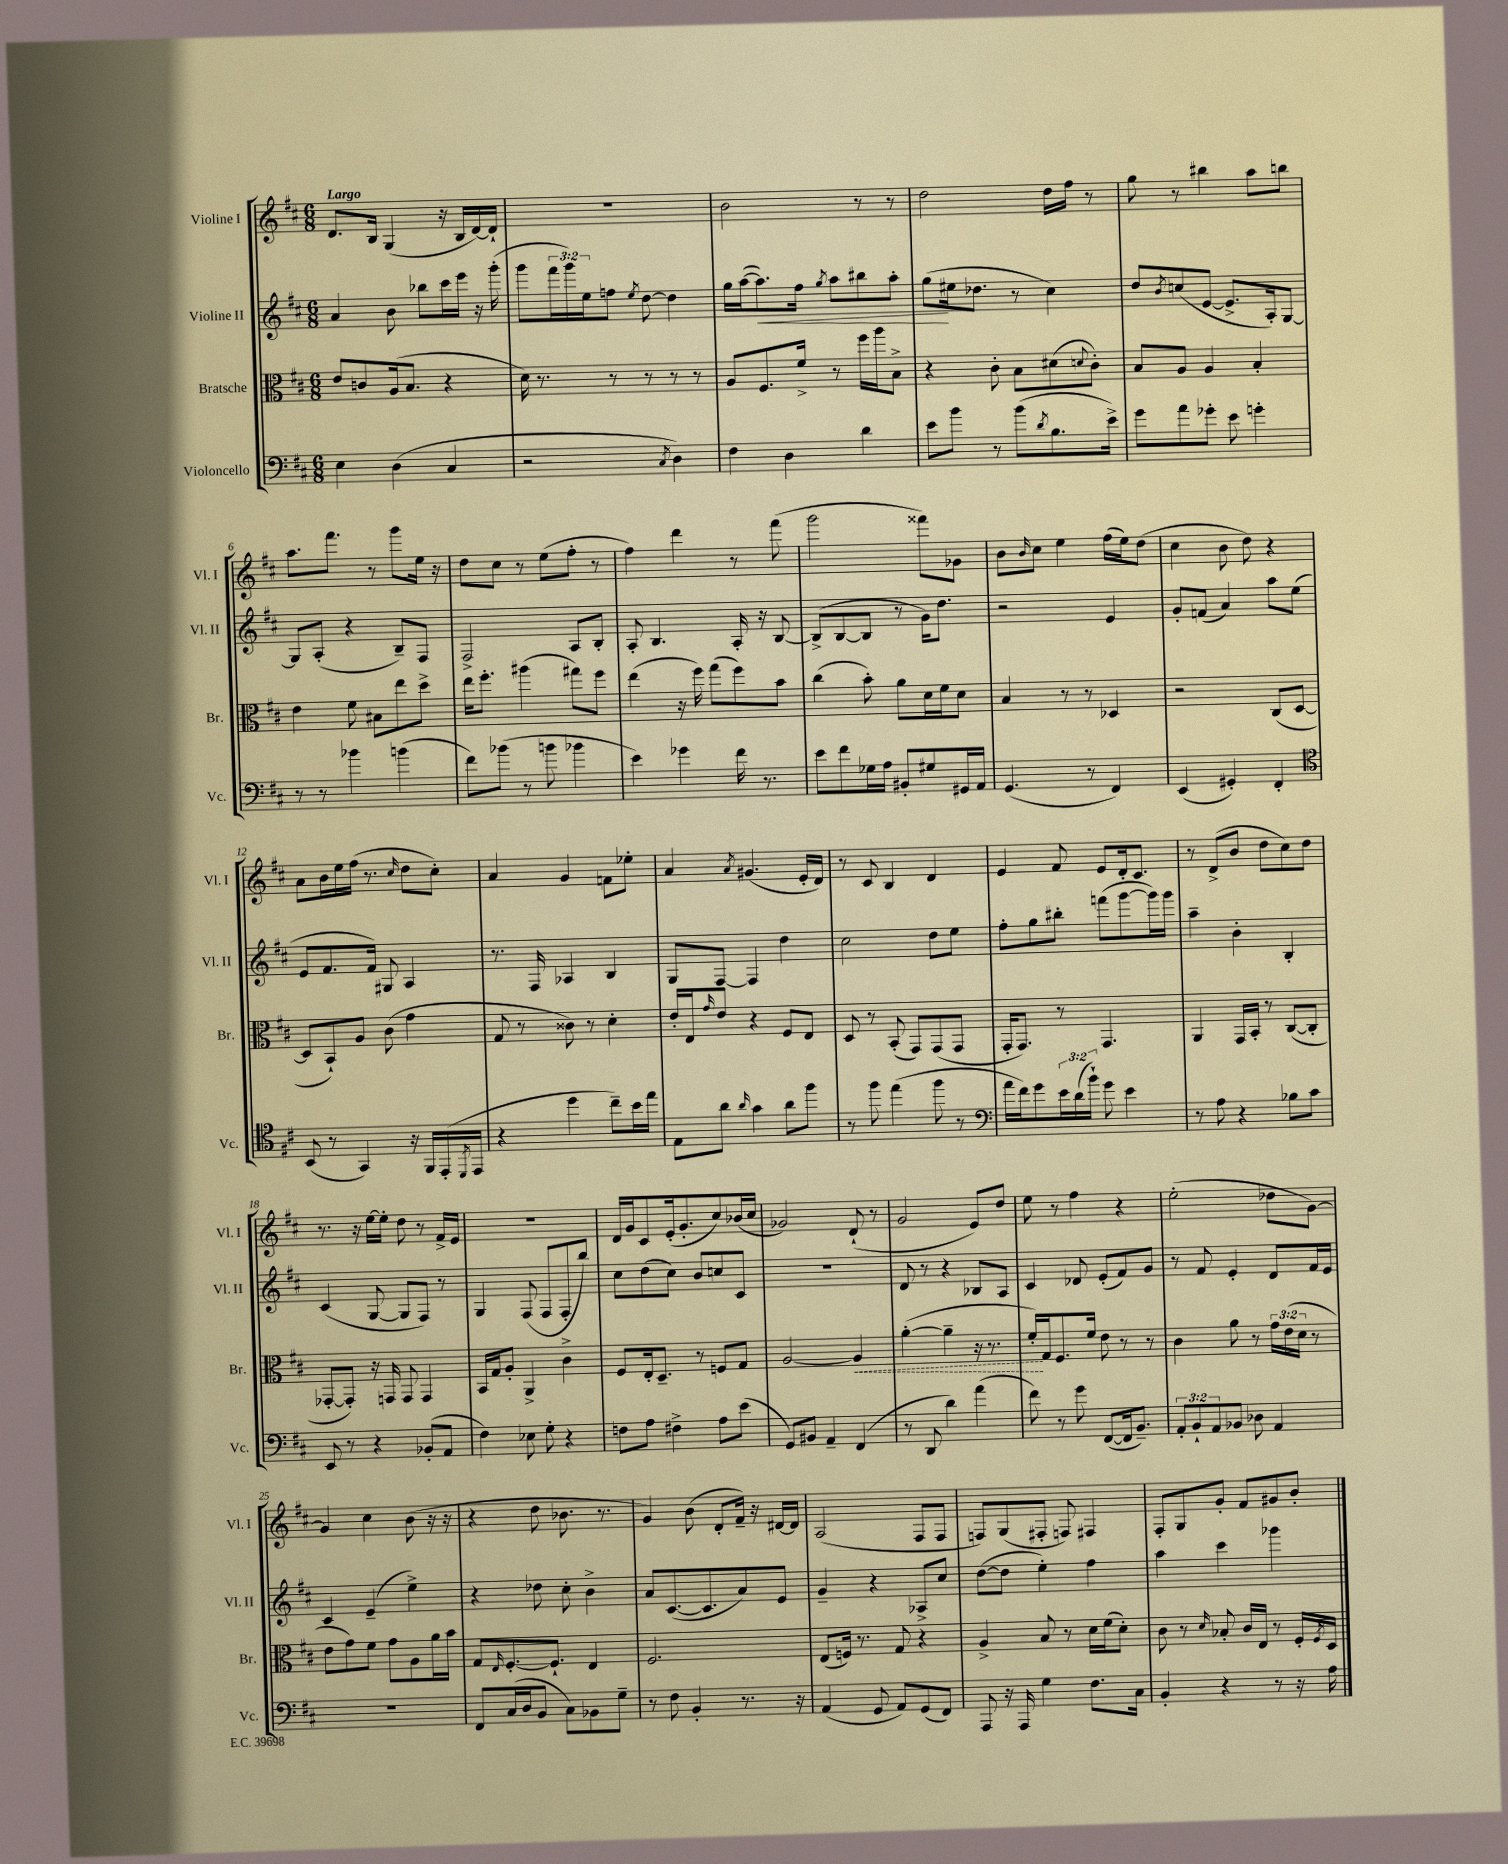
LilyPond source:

<<
\new StaffGroup <<
\new Staff = "s0" \with { instrumentName = "Violine I" shortInstrumentName = "Vl. I" } {
    \clef treble \key d \major \numericTimeSignature \time 6/8 \tempo "Largo"
    d'8. b16 g4( r16 b16 d'16~) d'16-! |
    R2. |
    b'2 r8 r8 |
    d''2 d''16 fis''16 r8 |
    g''8 r8 bis''4 a''8 b''8 |
    a''8. fis'''8. r8 g'''8 e''16 r16 |
    d''8 cis''8 r8 e''8( fis''8-. r8 |
    fis''4) d'''4 r8 fis'''8( |
    g'''2 fisis'''8) ges'8 |
    b'8 \grace { b'16 } cis''8 e''4 fis''16( e''16) d''8( |
    cis''4 b'8 d''8) r4 |
    a'8 b'16 e''16 fis''16( r8. \grace { cis''16 } d''8 cis''8-.) |
    a'4 g'4 f'8 ees''8-. |
    a'4 \acciaccatura { a'8 } gis'4.( e'16-. d'16) |
    r8 cis'8 b4 d'4 |
    e'4 fis'8 e'8 d'16-. cis'8. |
    r8 d'8->( b'8 d''8 cis''8) d''8 |
    r8. r16 e''16~ e''16-. d''8 r8 fis'16-> e'16 |
    R2. |
    d'16 g'16 cis'8 e'16-.( g'8.-. cis''8) bes'16( cis''16 |
    ges'2) d'8-!( r8 |
    g'2 e'8) d''8 |
    e''8 r8 fis''4 r4 |
    e''2-.( des''8 g'8~) |
    g'4 cis''4 b'8( r16 r16 |
    r4 d''8 bes'8. r8. |
    g'4) b'8( d'8-. fis'16--) r16 dis'16~ dis'16 |
    a2( fis8 fis8 |
    f8) g8( fis8-. f8) fis4 |
    fis8-. g8 g'8-. fis'8 gis'8 b'8-. \bar "|." |
}
\new Staff = "s1" \with { instrumentName = "Violine II" shortInstrumentName = "Vl. II" } {
    \clef treble \key d \major \numericTimeSignature \time 6/8 \override Staff.TupletNumber.text = #tuplet-number::calc-fraction-text
    a'4 b'8 bes''8 cis'''16 e'''16 r16 g'''16-.( |
    g'''8 \tuplet 3/2 { fis'''16 g'''16) e''16 } f''8 \acciaccatura { e''8 } d''8~ d''4 |
    g''16 a''16~( a''8.\<) fis''16 \acciaccatura { g''8 } a''8 bis''8 a''8-. |
    g''8\!( eis''16 des''8. r8 cis''4) |
    d''8 \acciaccatura { b'8 } c''8( e'8~ e'8.-> a16-.) g8~ |
    g8 a8-.( r4 b8--) fis8 |
    fis2-> a8 b8-. |
    a8-. b4. a16-. r16 b8~ |
    b8->( b8~ b8 r8 g'16) d''8. |
    r2 e'4 |
    g'8-. f'8( a'4) a''8 e''8( |
    e'8 fis'8. fis'16) gis8 a4 |
    r8. fis16 aes4 b4 |
    g8 fis8~ fis4 d''4 |
    cis''2 d''8 e''8 |
    fis''8-. g''8 bis''8-. f'''8( g'''8~ g'''16) g'''16 |
    a''4-- b'4-. b4-. |
    cis'4( g8~ g8 fis8) r8 |
    g4 fis8( fis8 fis8-. b''8) |
    cis''8 d''8( cis''8) b'8 c''8 cis'8 |
    R2. |
    d'8 r8 r4 bes8 a8 |
    cis'4 des'8 e'8-.( fis'8) g'8 |
    r8 fis'8 e'4-. d'8 fis'16 e'16 |
    cis'4 e'4--( e''4->) |
    r4 des''8 cis''8-. b'4-> |
    a'8 cis'8.~( cis'8. a'8) e'8 |
    g'4-- r4 aes8-> cis''8 |
    d''8~( d''8 e''4-.) fis''4 |
    a''4 cis'''4 ges'''4 \bar "|." |
}
\new Staff = "s2" \with { instrumentName = "Bratsche" shortInstrumentName = "Br." } {
    \clef alto \key d \major \numericTimeSignature \time 6/8 \override Staff.TupletNumber.text = #tuplet-number::calc-fraction-text
    e'8 c'8 a16( b8. r4 |
    d'16) r8. r8 r8 r8 r8 |
    a8 fis8. fis'16-> r8 fis''16 a''16 b8-> |
    r4 cis'8-. b8 dis'8( \appoggiatura { d'8 } cis'8-.) |
    b8 a8 a4 b4-. |
    e'4 fis'8 bis8 e''8 d''8-> |
    e''16 fis''8.-. ais''4( gis''8) fis''8 |
    e''4( r16 fis''16) g''8( fis''8) b'8 |
    cis''4( b'8-.) a'8 d'16 fis'16 d'8 |
    b4 r8 r8 des4 |
    r2 cis8( d8~ |
    d8 b,8-!) a8 cis'8( g'4 |
    g8 r8 cisis'8) r8 d'4-. |
    e'16-. e16 \grace { g'16 } e'8 r4 fis8 e8 |
    d8 r8 b,8-.( g,8) g,8( g,8 |
    g,16-. g,8.) r8 g,4. |
    a,4 g,16 b,16-. r8 cis8~( cis8-. |
    ges,8~-. ges,8-.) r16 g,16 g,8 g,4 |
    b,16 g16 a8-. a,4-> cis'4-> |
    fis8 e16-. d8.-- r8 f8 g8 |
    a2~ \once \override Hairpin.style = #'dashed-line a4\< |
    a'4~-.( a'4-- r16 r8. |
    fis'16-.\!) g16 fis8. fis'16 e'8 r8 r8 |
    cis'4 a'8 r8 \tuplet 3/2 { g'16 e'16( d'16 } r8 |
    e'8 g'8) fis'8 g'8 a8 a'16 b'16 |
    g8 \grace { e16 } fis8.~-. fis8.-! e4 |
    fis2. |
    e8( f16) r8. g8 r4 |
    a4-> b8 r8 d'16 fis'16( d'8-.) |
    cis'8 r8 \grace { d'16 } bes8-. cis'16 e16 r8 fis16-. \acciaccatura { fis8 } d16 \bar "|." |
}
\new Staff = "s3" \with { instrumentName = "Violoncello" shortInstrumentName = "Vc." } {
    \clef bass \key d \major \numericTimeSignature \time 6/8 \override Staff.TupletNumber.text = #tuplet-number::calc-fraction-text
    e4 d4( cis4 |
    r2 \acciaccatura { cis8 } d4) |
    fis4 d4 d'4 |
    e'8 b'8 r8 b'8( \acciaccatura { d'8 } b8. e'16->) |
    g'8 a'8 ges'8-. e'8 g'4-. |
    r8 r8 bes'4 b'4( |
    fis'8) bes'8( r8 b'8 bes'4 |
    e'4) ges'4 fis'16 r8. |
    e'8 fis'8 ges16 a16 bis,8-. gis8 gis,16 a,16 |
    g,4.( r8 fis,4) |
    e,4( gis,4-.) fis,4-. |
    \clef tenor b,8( r8 g,4) r16 fis,16 e,16-.( \acciaccatura { d,8 } e,16 |
    r4 d''4 cis''8--) b'16 e''16 |
    e8 a'8 \grace { a'16 } g'4 a'8 fis''8 |
    r8 fis''8 e''4( fis''8 r8 |
    \clef bass a'16 fis'16) g'8 \tuplet 3/2 { e'16 d'16( b'16-!) } g'8 e'4 |
    r8 a8 r4 bes8 cis'8 |
    e,8 r8 r4 bes,8-.( a,8 |
    fis4) ees8 g8-. r4 |
    f8 a8 fis4-> a8 e'8( |
    g,8) bis,8 a,4-- fis,4( |
    r8 d,8 d'4) a'4( |
    fis'8) r8 g'8 fis,8~( fis,16 b,8.--) |
    \tuplet 3/2 { a,8-. b,8-! a,8 } bes,8 des8 a,4 |
    R2. |
    fis,8 cis16( d16 b,8 cis8) bes,8 g8-- |
    r8 fis8 b,4-. r8. r16 |
    a,4( g,8 a,8) g,8( fis,8) |
    a,,8 r16 a,,16 g4 fis8. cis16 |
    b,4-. r4 r8 r16 a16 \bar "|." |
}
>>
>>
